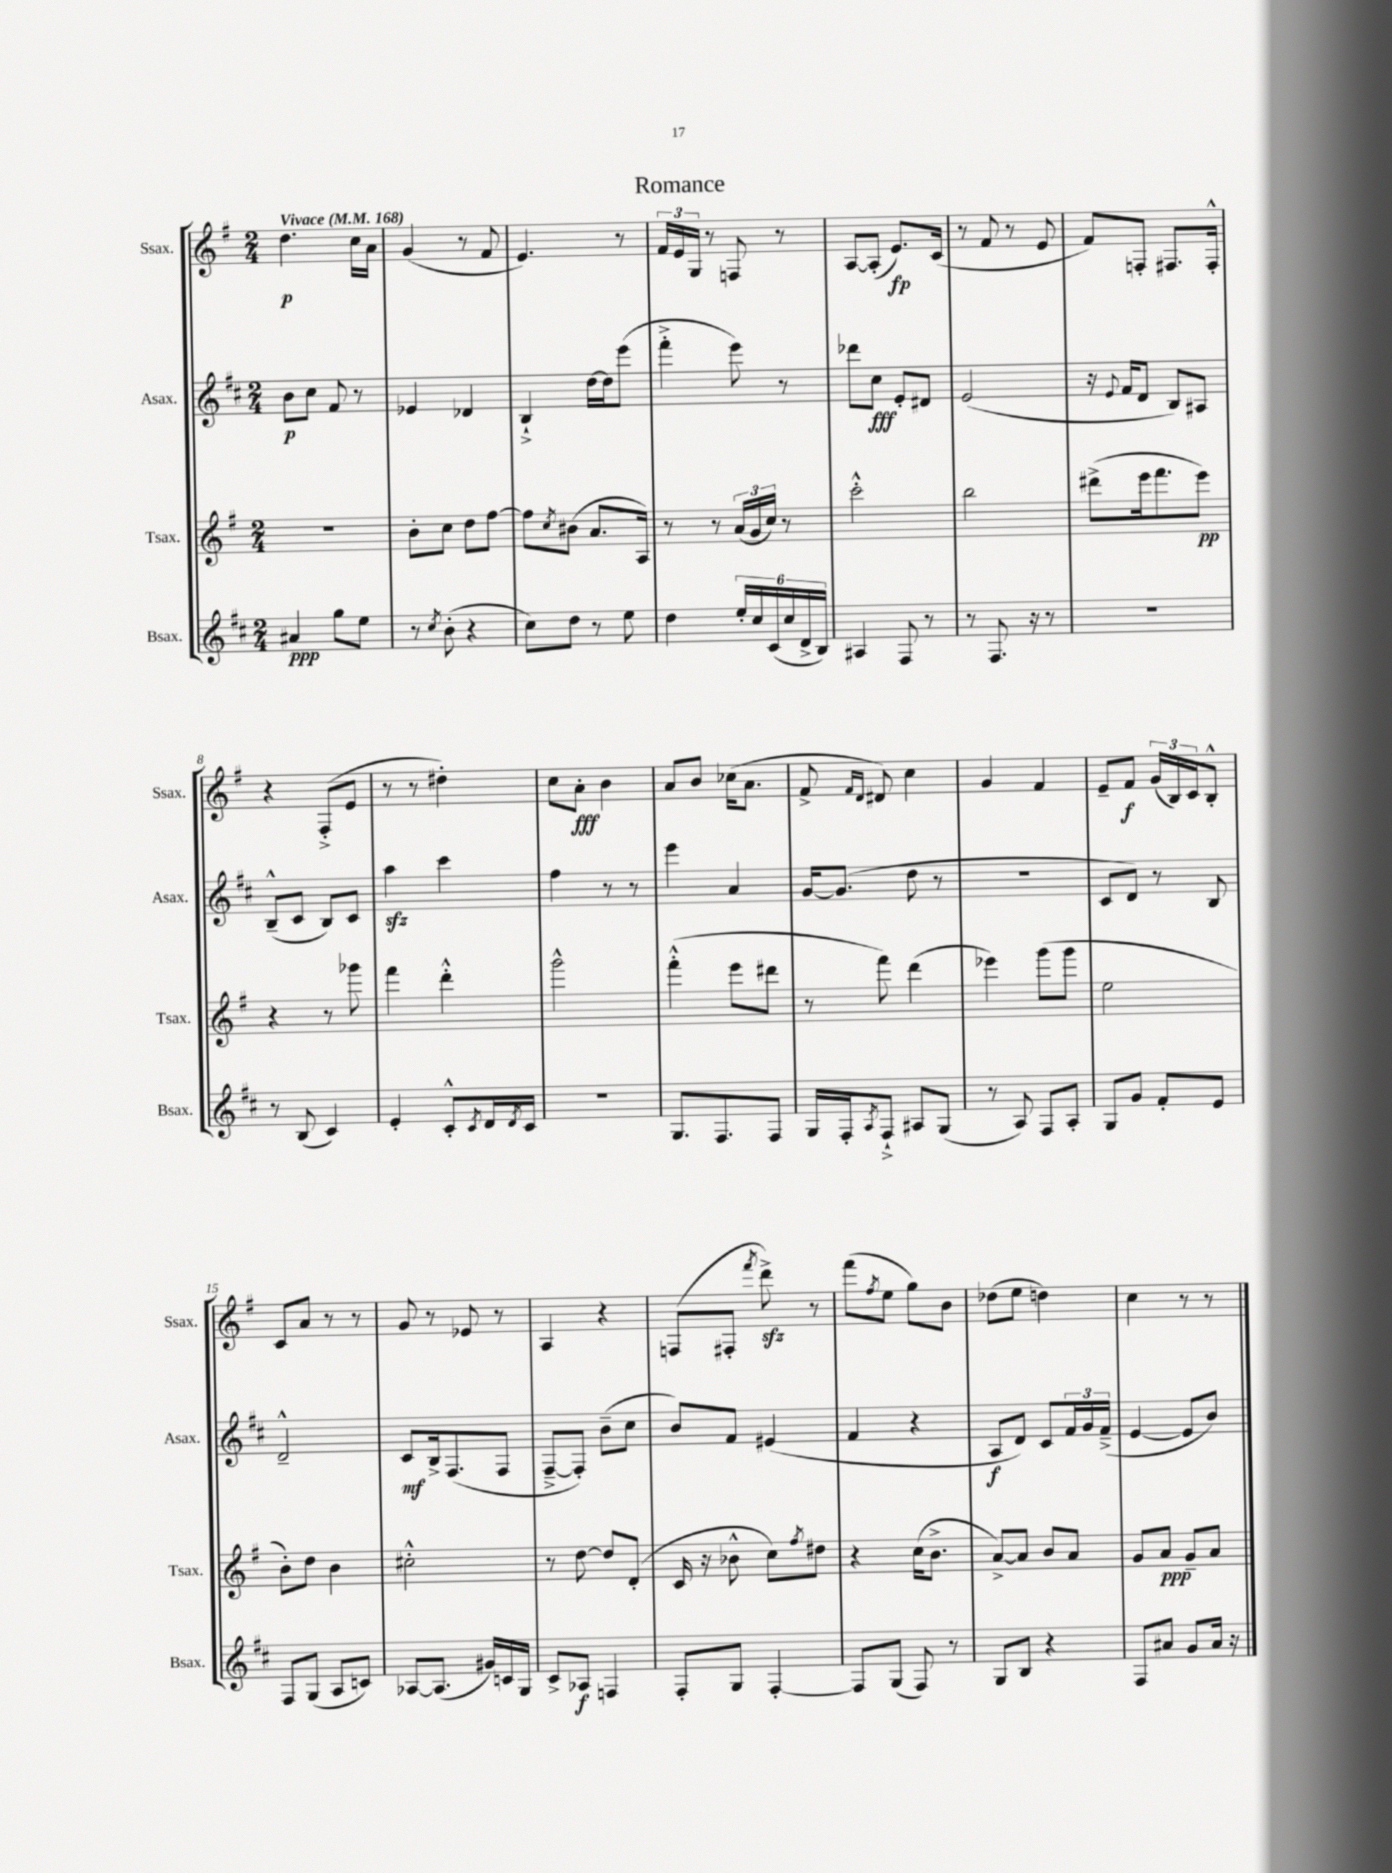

**kern	**kern	**kern	**kern
*staff4	*staff3	*staff2	*staff1
*clefG2	*clefG2	*clefG2	*clefG2
*k[f#c#]	*k[f#]	*k[f#c#]	*k[f#]
*M2/4	*M2/4	*M2/4	*M2/4
*MM168	*MM168	*MM168	*MM168
4a#	2r	8b	4.dd
.	.	8cc#	.
8gg	.	8f#	.
8ee	.	8r	16cc
.	.	.	16a
=	=	=	=
8r	8b'	4e-	(4g
8qcc#	.	.	.
(8b'	8cc	.	.
4r	8dd	4d-	8r
.	[8ff#	.	8f#
=	=	=	=
8cc#)	8ff#]	4B`^	4.e)
.	8qcc	.	.
8dd	(8b#	.	.
8r	8.a	[16dd	.
.	.	16dd]	.
8ee	.	(8eee	8r
.	16A)	.	.
=	=	=	=
4dd	8r	4fff#'^	24f#
.	.	.	24e
.	.	.	24G
.	8r	.	8r
24ee'	(24a	8eee)	8F
24cc#	24g	.	.
(24c#	24cc)	.	.
24cc#	8r	8r	8r
24d^	.	.	.
24B)	.	.	.
=	=	=	=
4A#	2ccc'^^	8ddd-	[8A
.	.	8cc#	(8A']
8F#	.	8e'	8.e)
8r	.	8d#	.
.	.	.	(16c
=	=	=	=
8r	2bb	(2e	8r
8.F#	.	.	8f#
.	.	.	8r
16r	.	.	.
8r	.	.	8e
=	=	=	=
2r	(8ddd#^	16r	8f#)
.	.	8qqe	.
.	.	16f#	.
.	16eee	8d	8F'
.	8.fff#	.	.
.	.	8B)	8.F#
.	8eee)	8A#	.
.	.	.	16F#'^^
=	=	=	=
8r	4r	(8B~^^	4r
(8B	.	8c#	.
4c#)	8r	8B)	(8F#'^
.	8ggg-	8c#	8e
=	=	=	=
4e'	4fff#	4aa	8r
.	.	.	8r
8c#'^^	4ddd'^^	4ccc#	4dd#')
8qc#	.	.	.
16d	.	.	.
8qd	.	.	.
16c#	.	.	.
=	=	=	=
2r	2ggg^^	4ff#	8cc
.	.	.	8a'
.	.	8r	4b
.	.	8r	.
=	=	=	=
8.G	(4fff#'^^	4eee	8a
.	.	.	8b
8.F#	.	.	.
.	8eee	4a	(16cc-
.	.	.	8.a
8F#	8ddd#	.	.
=	=	=	=
16G	8r	[16g	8f#^
16F#'	.	(8.g]	.
.	.	.	16qqf#
8qA	.	.	16qqd
8F#`^	8fff#)	.	8d#)
8A#	(4ddd	8dd	4cc
(8G	.	8r	.
=	=	=	=
8r	4eee-)	2r	4g
8A)	.	.	.
8F#	(8ggg	.	4f#
8A'	8ggg	.	.
=	=	=	=
8G	2ee	8c#	8e~
8g	.	8d)	8f#
8f#'	.	8r	(24g
.	.	.	24B)
.	.	.	24c
8e	.	8B	8B'^^
=	=	=	=
8F#	8b')	2d~^^	8c
(8G	8dd	.	8a
8A	4b	.	8r
8c)	.	.	8r
=	=	=	=
[8A-	2cc#'^^	8c#	8g
(8.A-]	.	16B^	8r
.	.	(8.F#	.
.	.	.	8e-
16g#)	.	.	.
16c	.	8F#	8r
16G	.	.	.
=	=	=	=
8c#^	8r	[8F#~^	4A
8A-	[8dd	8F#'])	.
4F	8dd]	(8b~	4r
.	(8d'	8cc#	.
=	=	=	=
8F#'	16c	8b)	(8F
.	16r	.	.
8G	8b-^^	8f#	8F#'
.	.	.	8qfff#
[4F#'	8cc)	(4e#	8ddd^)
.	8qff#	.	.
.	8dd#	.	8r
=	=	=	=
8F#]	4r	4f#	(8fff#
.	.	.	8qff#
(8G	.	.	8ee
8F#)	(16cc	4r	8gg)
.	8.b^	.	.
8r	.	.	8b
=	=	=	=
8G	[8a^)	8A	(8dd-
8B	8a]	8d)	8ee
4r	8b	8c#	4dd)
.	8a	24f#	.
.	.	24g	.
.	.	(24f#~^	.
=	=	=	=
8F#	8g	[4e	4cc
8a#	8a	.	.
8g	8g~	8e]	8r
16a#	8a	8b)	8r
16r	.	.	.
==	==	==	==
*-	*-	*-	*-
